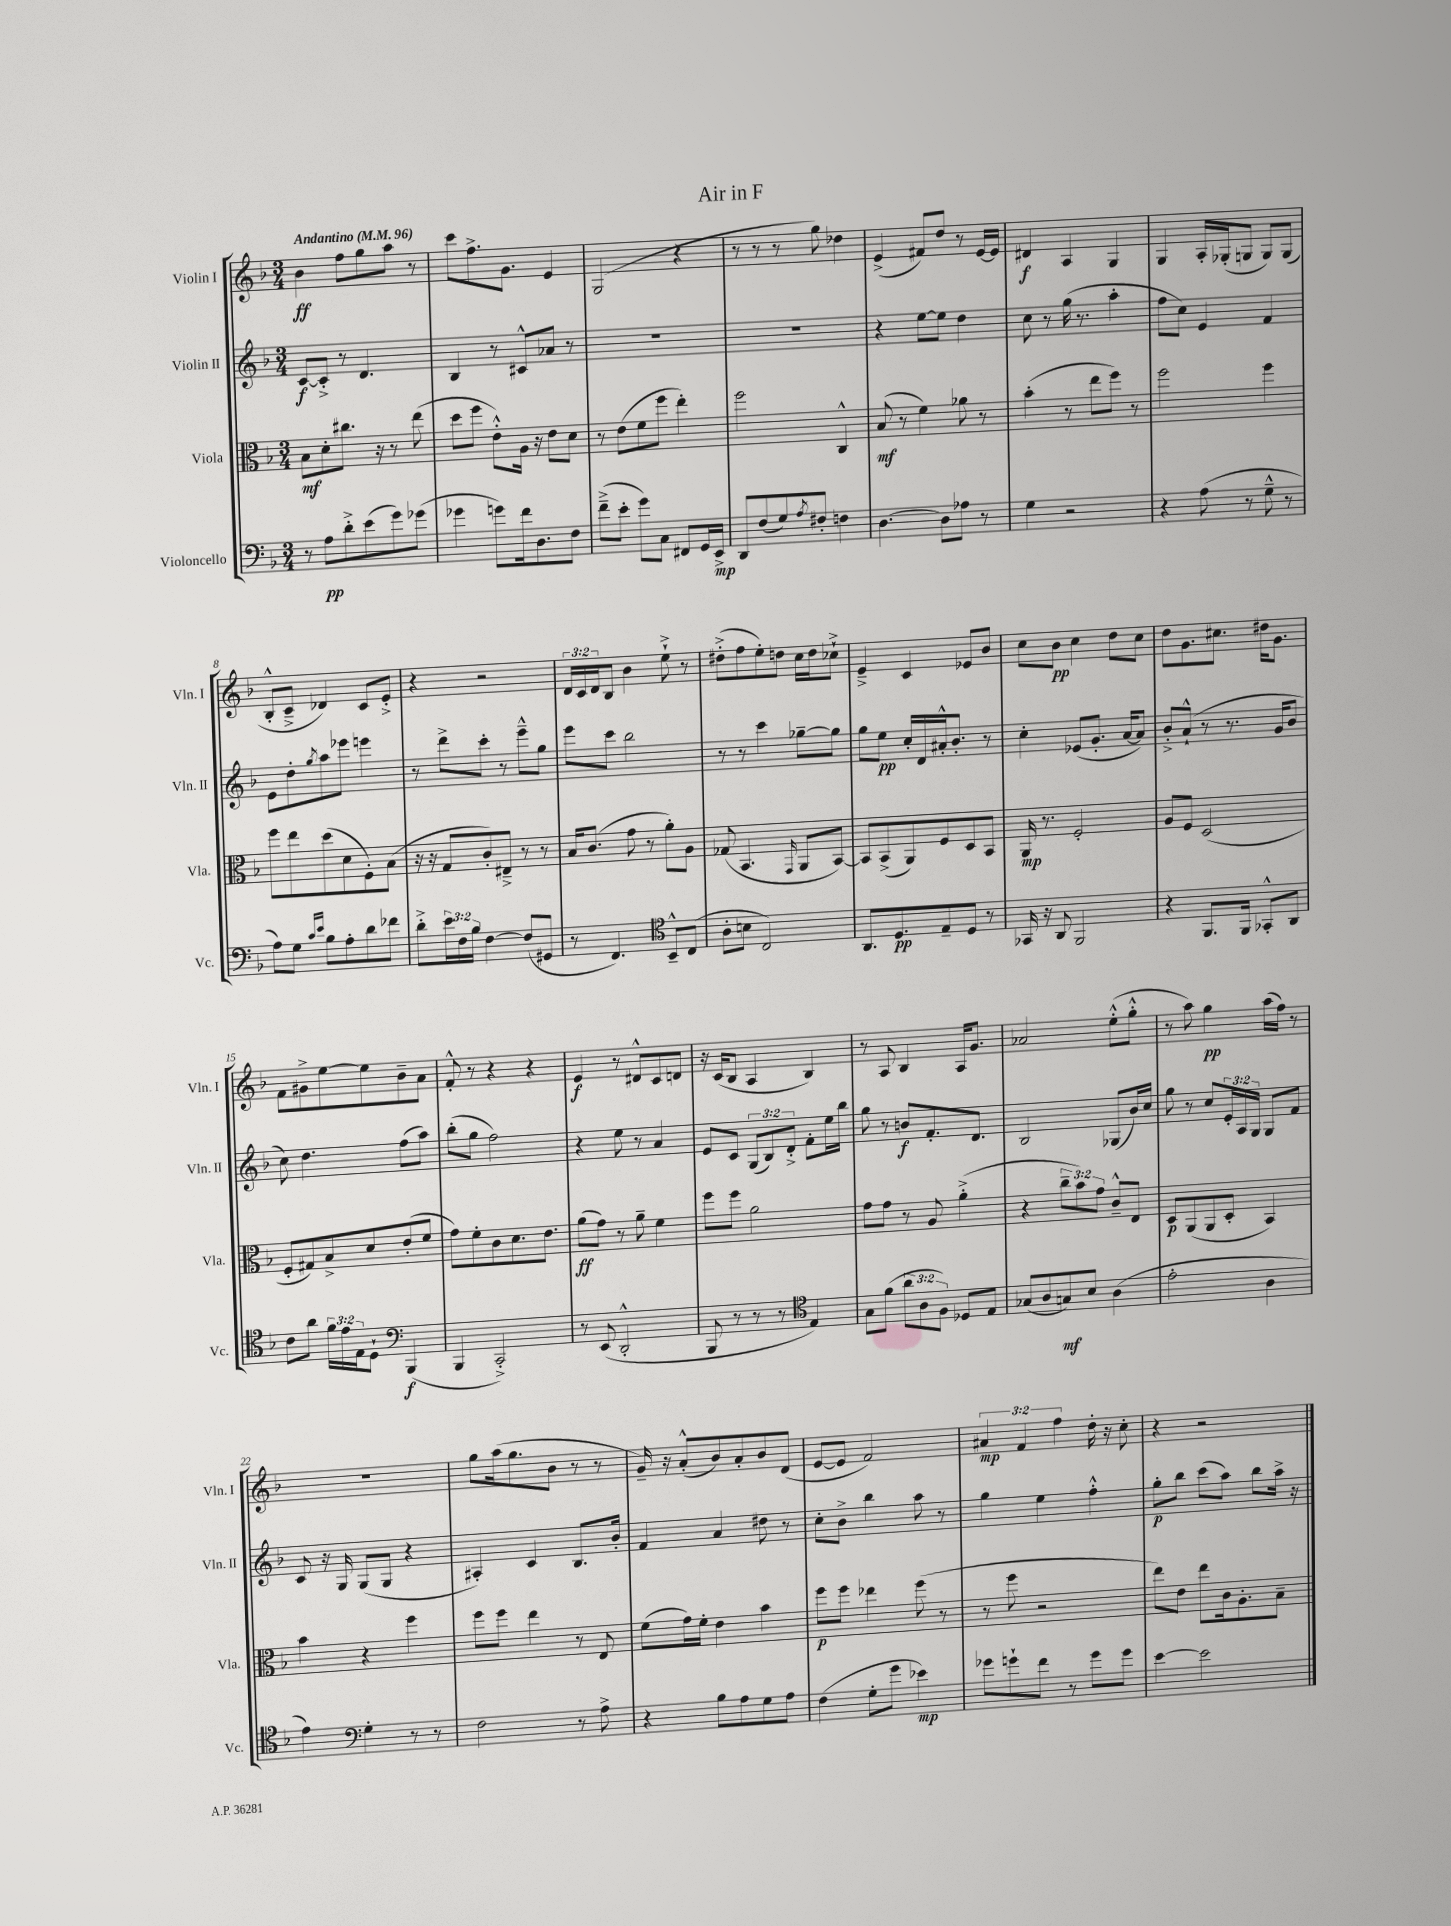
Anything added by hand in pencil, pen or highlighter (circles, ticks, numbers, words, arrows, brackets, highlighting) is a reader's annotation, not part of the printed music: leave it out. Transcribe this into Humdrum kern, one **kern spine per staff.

**kern	**kern	**kern	**kern
*staff4	*staff3	*staff2	*staff1
*clefF4	*clefC3	*clefG2	*clefG2
*k[b-]	*k[b-]	*k[b-]	*k[b-]
*M3/4	*M3/4	*M3/4	*M3/4
*MM96	*MM96	*MM96	*MM96
8r	8B-\L	[8c/L	4b-\
8A\L	8d'\	8c'^/]J	.
8d'^\	8.cc#\J	8r	8ff\L
(8e\	.	4.d/	8gg\
.	16r	.	.
8g\)	8r	.	8aa\J
(8g-\J	(8ee\	.	8r
=	=	=	=
4g-\	8dd\L	4B-/	8ccc\L
.	8ff\J	.	8.ff^\
8g\L)	8e'^^\L)	8r	.
.	.	.	8.g\J
16f\k	16A\Jk	8c#^^/L	.
8.D\	16r	.	.
.	8e\L	8a-/J	4e/
8F\J	8d\J	8r	.
=	=	=	=
(8f~^\L	8r	2.r	(2G/
8e'\J	(8e\L	.	.
8g\L)	8f\	.	.
8C\J	8ff\J	.	.
8FF#/L	4ee'\)	.	4r
16GG/L	.	.	.
16EE^/JJ	.	.	.
=	=	=	=
8DD/L	2ff\	2.r	8r
(8F/	.	.	8r
8G/)	.	.	8r
8qA/	.	.	.
8F#'/J	.	.	8gg\)
4F\	4C^^/	.	4dd-\
=	=	=	=
[4.D\	(8B-/	4r	(4e^/
.	8r	.	.
.	4f\)	[8ee\L	8f#/L)
8D\]L	.	8ee\]J	8dd/J
8A-\J	8a-\	4dd\	8r
8r	8r	.	[16e/LL
.	.	.	16e/]JJ
=	=	=	=
4G\	(4b-'\	8cc\	4d#/
.	.	8r	.
2r	8r	(16gg\	4A/
.	.	8.r	.
.	8ee\L	.	.
.	8ff\J)	4aa'\	4G/
.	8r	.	.
=	=	=	=
4r	2ff\	8ff\L	4G/
.	.	8cc\J)	.
(8A\	.	4e/	16A'/LL
.	.	.	(16G-'/J
8r	.	.	8G/J
8G~^^\	4ff\	4f/	8G/L)
8r	.	.	(8G/J
=	=	=	=
8A\L)	8ff\L	8e\L	8B-'^^/L
8G\J	8ee\	8dd'\	8c~^/J
16qqc/LL	.	.	.
16qqe/JJ	.	8qgg/	.
8B-\L	(8dd\	8aa\	4d-/)
8A'\	8d\	8eee-\J	.
8d\	8F'\)	4eee\	8c/L
8f-\J	(8B-\J	.	8e'^/J
=	=	=	=
8d'^\L	16r	8r	4r
.	16r	.	.
24e\L	8G/L	8ddd^\L	.
24F\	.	.	.
24B-\JJ	.	.	.
[4F\	8c'/)	8ccc'\J	2r
.	8E#~^/J	8r	.
(8F/]L	8r	8eee~^^\L	.
8GG#/J	8r	8gg\J	.
=	=	=	=
8r	16B-/LK	8eee\L	24d/LL
.	.	.	24c/
.	(8.c/J	.	.
.	.	.	24d/J
4.FF/)	.	8ccc\J	8B-/J
.	8g\	2bb-\	4b-\
.	8r	.	.
*clefC4	*	*	*
8BB-~^^/L	8a'\L)	.	8ee`^\
(8C/J	8A\J	.	8r
=	=	=	=
8A'\L	(8G-/	8r	(8dd#'^\L
8B\J	4.BB-/	8r	8ff\
2C/)	.	4ccc\	8ee'\)
.	.	.	8dd\J
.	16qqGG/	.	.
.	8AA/L	[8gg-~\L	16cc\LL
.	.	.	16dd\J
.	[8BB-/J)	8gg-\]J	8cc-`^\J
=	=	=	=
8.AA/L	8BB-/]L	8gg\L	4e~^/
.	(8BB-^/	8ee\J	.
8.D/	.	.	.
.	8AA/)	16cc'/LL	4c/
.	.	16d/	.
8E~/	8F/	16a#'^^/J	.
.	.	8.b-'/J	.
8D/J	8D/	.	8e-/L
8r	8BB-/J	8r	8b-/J
=	=	=	=
16GG-/	16AA/	4cc'\	8cc\L
16r	8.r	.	.
8AA/	.	.	8b-\J
2FF/	2F'/	(8e-/L	4cc\
.	.	8.g'/J	.
.	.	.	8dd\L
.	.	[16a/LK	.
.	.	8a/]J)	8cc\J
=	=	=	=
4r	8A/L	8b-'^/L	8dd\L
.	8F/J	(8a`^^/J	8.g\
8.FF/L	(2D/	8r	.
.	.	.	8.cc#\J
.	.	8.r	.
16FF/Jk	.	.	.
8GG-'^^/L	.	.	16dd#\LK
.	.	16g/LK	8.g\J
8AA/J	.	8b-/J	.
=	=	=	=
8c\L	8F'/L	8cc\)	8f\L
8a\J	8G#/)	4.dd\	8g#^\
24f\LL	8B-^/	.	[8ee\
24e\	.	.	.
24E\J	.	.	.
8D`\J	8d/	.	8ee\]
*clefF4	*	*	*
(4BBB-/	(8e'/	(8ff\L	8b-~\
.	8f/J	8aa\J)	8a\J
=	=	=	=
4BBB-/	8g\L)	(8bb-'\L	8f'^^/
.	8f'\	8gg\J	8r
2CC'^/)	8c\	2ff\)	4r
.	8.d\	.	.
.	.	.	4r
.	8.e\J	.	.
=	=	=	=
8r	(8a\L	4r	4e/
(8EE/	8g\J)	.	.
2DD'^^/	8r	8ee\	8r
.	8a~\	8r	8d#^^/L
.	4f\	4a/	8c/
.	.	.	8d/J
=	=	=	=
8BBB-/	8ff\L	8e/L	16r
.	.	.	(16c/LK
8r	8ff\J	8c/J	8B-/J
8r	2a\	(12G/L	4A/
.	.	12B-/)	.
8r	.	.	.
.	.	12d'^/J	.
*clefC4	*	*	*
4E/)	.	8f'\L	4B-/)
.	.	16ee\L	.
.	.	16bb-\JJ	.
=	=	=	=
8G\L	8g\L	8gg\	8r
(8f\J	8g\J	8r	8A/
12a\L	8r	8b/L	4B-/
12A\	.	.	.
.	8A/	8.f'/	.
12F\J)	.	.	.
8D-/L	(4a'^\	.	16A/LK
.	.	8.d/J	8.g/J
8E/J	.	.	.
=	=	=	=
(8G-/L	4r	2B-/	2a-/
8A/	.	.	.
8G/)	12cc~\L	.	.
.	12b-\)	.	.
8B-/J	.	.	.
.	12g\J	.	.
(4A\	8c~^^/L	(8G-/L	(8ee'^^\L
.	8E/J	16b-/L)	8gg'^^\J
.	.	16cc/JJ	.
=	=	=	=
2e'\	8D/L	8gg\	8r
.	(8AA/	8r	8aa\)
.	8AA/	8cc/L	4gg\
.	8D'/J	24e'/L	.
.	.	24A/	.
.	.	24G/JJ	.
4A\	4BB-/)	8G/L	(16aa\LL
.	.	.	16ff\JJ)
.	.	8f/J	8r
=	=	=	=
4e\)	4b-\	8c/	2.r
.	.	16r	.
.	.	16G/	.
*clefF4	*	*	*
4G'\	4r	(8G/L	.
.	.	8G/J	.
8r	4ff\	4r	.
8r	.	.	.
=	=	=	=
2F\	8ff\L	4A#'/)	8gg\L
.	8ff\J	.	(16aa\k
.	.	.	8.gg\
.	4ee\	4c/	.
.	.	.	8b-\J
8r	8r	8.B-/L	8r
8A^\	8E/	.	8r
.	.	16b-'/Jk	.
=	=	=	=
4r	(8f\L	4f/	16g~/)
.	.	.	16r
.	16g\L)	.	(8a'^^/L
.	16f'\JJ	.	.
8B-\L	4e\	4a/	8b-/)
8A\	.	.	8a'/
8G\	4b-\	8dd#\	8b-/
8A\J	.	8r	(8d/J
=	=	=	=
(4F\	8ff\L	8cc'\L	[8e/L
.	8ff\J	8b-^\J	8e/]J
8G'\L	4ee-\	4bb-\	2f/)
8g\J	.	.	.
4e-\)	(8ff\	8aa\	.
.	8r	8r	.
=	=	=	=
8g-\L	8r	4gg\	6a#/
8g`\	8ff\	.	.
.	.	.	6f/
8f\J	2r	4ee\	.
.	.	.	6ff\
8r	.	.	.
8g\L	.	4ff'^^\	16dd'\
.	.	.	16r
8g\J	.	.	8cc'\
=	=	=	=
[4e\	8ee\L)	8gg'\L	4r
.	8e\J	8bb-\J	.
2e\]	8ee\L	(8ccc\L	2r
.	16c\k	8aa\J)	.
.	8.A'\	.	.
.	.	8bb-\L	.
.	8B-~\J	16aa^\Jk	.
.	.	16r	.
==	==	==	==
*-	*-	*-	*-
